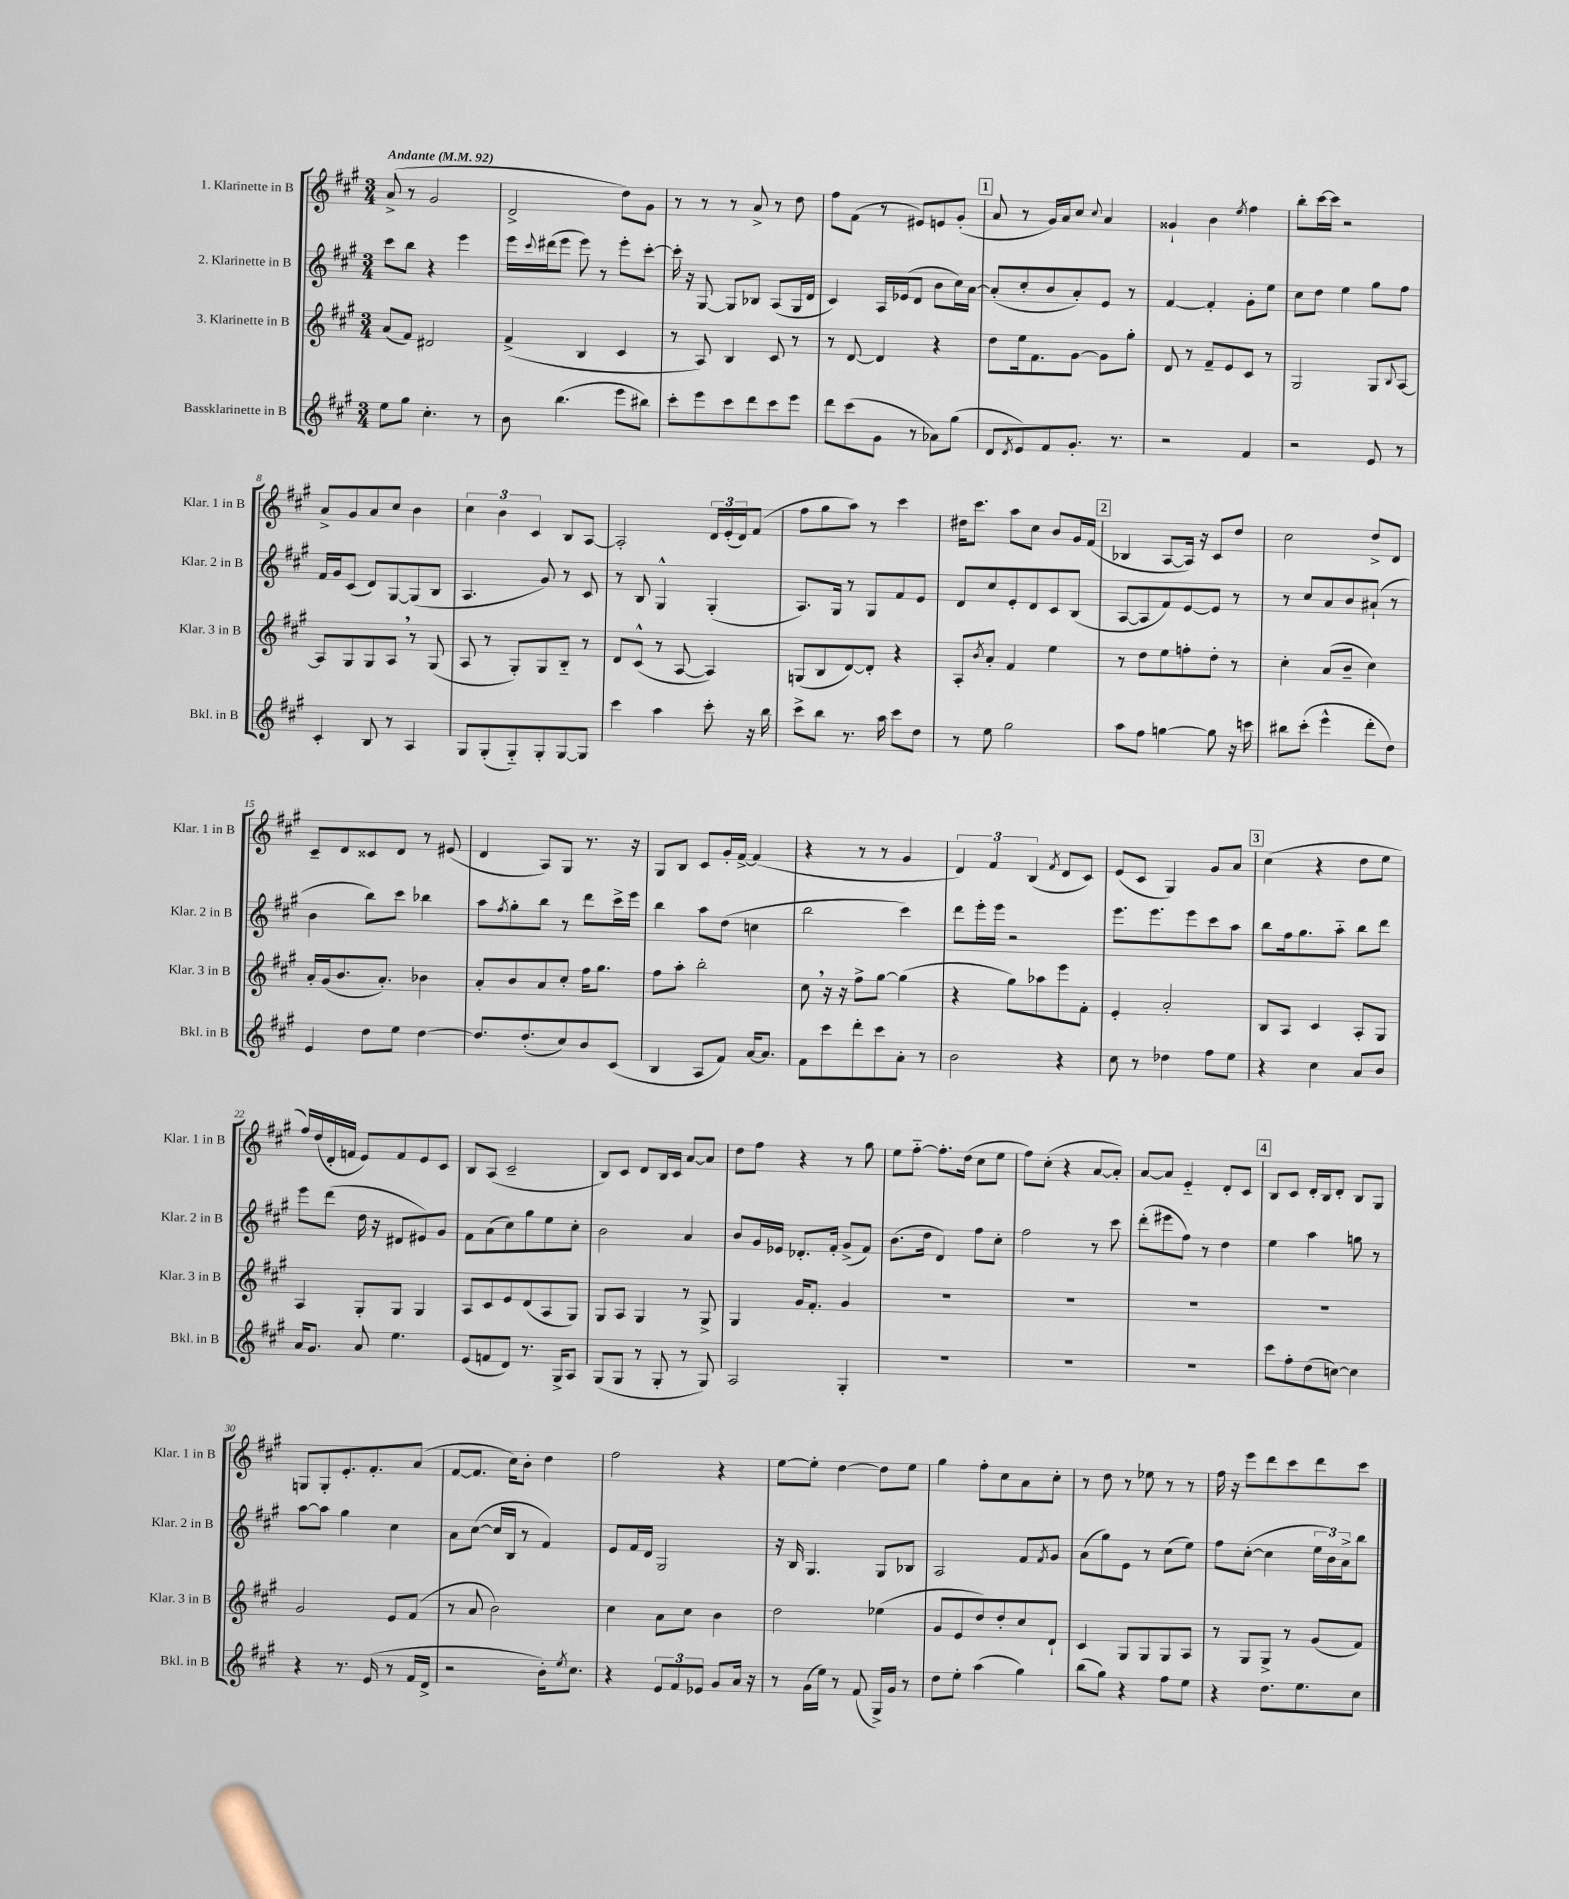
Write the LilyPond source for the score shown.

<<
\new StaffGroup <<
\new Staff = "s0" \with { instrumentName = "1. Klarinette in B" shortInstrumentName = "Klar. 1 in B" } {
    \clef treble \key a \major \numericTimeSignature \time 3/4 \tempo "Andante" 4 = 92
    a'8->( r8 gis'2 |
    d'2-> d''8) gis'8 |
    r8 r8 r8 a'8-> r8 d''8 |
    fis''8 fis'8( r8 eis'8) e'8 gis'8-.( |
    \mark \markup { \box "1" } a'8 r8 gis'16) a'16 cis''8 \appoggiatura { cis''8 } a'4 |
    gisis'4-! b'4 \acciaccatura { e''8 } fis''4 |
    b''8-. cis'''16~ cis'''16 r2 |
    a'8-> gis'8 a'8 cis''8 b'4 |
    \tuplet 3/2 { cis''4 b'4 cis'4 } b8 a8~ |
    a2-. \tuplet 3/2 { d'16 e'16-.( d'16) } fis'8( |
    fis''8 gis''8 a''8) r8 cis'''4 |
    dis''16 cis'''8. a''8 cis''8 b'8 gis'16 fis'16( |
    \mark \markup { \box "2" } bes4 a8~ a16) r16 cis'8 d''8 |
    cis''2 d''8-> d'8 |
    cis'8-- d'8 cisis'8 d'8 r8 eis'8( |
    d'4 a8) gis8 r8. r16 |
    gis8 b8 cis'8 gis'16-. fis'16~-> fis'4( |
    r4 r8 r8 gis'4 |
    \tuplet 3/2 { d'4) fis'4 b4( } \acciaccatura { fis'8 } d'8 cis'8) |
    e'8( cis'8 gis4) gis'8 a'8 |
    \mark \markup { \box "3" } cis''4( r4 d''8 e''8 |
    fis''16) d''16( d'16-. f'16 e'8) f'8 e'8 cis'8 |
    b8 a8( cis'2-- |
    b8) cis'8 d'8 b16 cis'16 a'8~ a'8 |
    d''8 fis''8 r4 r8 gis''8 |
    e''8 fis''8~-_ fis''8.-. d''16( cis''8 e''8 |
    fis''8) cis''8-.( r4 a'8~ a'8-.) |
    a'8~ a'8 e'4-_ d'8-. cis'8 |
    \mark \markup { \box "4" } b8 cis'8 d'16-. b16 d'8-. b8 gis8 |
    g8 g8-. e'8.-. fis'8.-. a'8( |
    fis'8~ fis'8. cis''16) b'8-. d''4 |
    fis''2 r4 |
    e''8~ e''8-. d''4~ d''8 e''8 |
    gis''4 fis''8-. cis''8 a'8 cis''8-. |
    r8 d''8 r8 ees''8 r8 r8 |
    fis''16 r16 e'''8 d'''8 cis'''8 d'''8 cis'''8 \bar "|." |
}
\new Staff = "s1" \with { instrumentName = "2. Klarinette in B" shortInstrumentName = "Klar. 2 in B" } {
    \clef treble \key a \major \numericTimeSignature \time 3/4
    cis'''8 b''8 r4 e'''4 |
    e'''16 \appoggiatura { cis'''8 } dis'''16( e'''8 e'''8) r8 e'''8-. cis'''8~-. |
    cis'''16-. r16 gis8~ gis8 bes8 a8( gis16 d'16 |
    cis'4) a16 ees'16( d'8 b'8 cis''16) a'16~ |
    \mark \markup { \box "1" } a'8-.( cis''8-. b'8 a'8-.) e'8 r8 |
    fis'4~ fis'4-. gis'8-. e''8 |
    cis''8 d''8 e''4 gis''8 fis''8 |
    fis'16 gis'16 cis'8( d'8) gis8~ gis8( b8 |
    a4. gis'8) r8 cis'8 |
    r8 b8 gis4-^ gis4-.( |
    a8.) gis16 r8 gis8 fis'8 e'8 |
    d'8 cis''8 e'8-. d'8 cis'8 b8( |
    \mark \markup { \box "2" } a8~ a8 fis'8) e'8~ e'8 r8 |
    r8 cis''8 a'8 b'8 ais'8-!( r8 |
    b'4 b''8) cis'''8 bes''4 |
    a''8 \acciaccatura { fis''8 } gis''8-. b''8 r8 d'''8 cis'''16-> e'''16 |
    b''4 a''8 d''8( c''4 |
    b''2 cis'''4) |
    d'''8 e'''16-. e'''16 r2 |
    e'''8. e'''8. e'''8 cis'''8 a''8 |
    \mark \markup { \box "3" } b''8 fis''16 gis''8. a''8-_ b''8 d'''8 |
    e'''8 d'''8( d''16 r16 dis'8 eis'8) gis'8 |
    fis'8 a'8( cis''8) gis''8 e''8 cis''8-. |
    b'2 a'4 |
    b'8 gis'16 ees'16 des'8.-. fis'16-. gis'8->( fis'8) |
    b'8.( d''16 d'4) fis''8 cis''8-. |
    fis''2 r8 cis'''8 |
    d'''8-.( eis'''8 fis''8) r8 d''4 |
    \mark \markup { \box "4" } e''4 a''4 g''8 r8 |
    a''8~ a''8 gis''4 cis''4 |
    a'8 cis''8~( cis''16 b16 r8 fis'4) |
    e'8 fis'16 d'16 gis2 |
    r16 b16 gis4. gis8 bes8 |
    a2 fis'8 \acciaccatura { fis'8 } gis'8 |
    a'8( gis''8) e'8 r8 cis''8( e''8) |
    fis''8 cis''8~-.( cis''4 \tuplet 3/2 { e''16 b'16) a'16-> } b''8 \bar "|." |
}
\new Staff = "s2" \with { instrumentName = "3. Klarinette in B" shortInstrumentName = "Klar. 3 in B" } {
    \clef treble \key a \major \numericTimeSignature \time 3/4
    a'8( fis'8) dis'2 |
    fis'4->( b4 cis'4 |
    r8 a8) b4 cis'8 r8 |
    r8 d'8~ d'4 r4 |
    \mark \markup { \box "1" } d''8 e''16 fis'8. gis'8~ gis'8 gis''8-. |
    d'8 r8 fis'8-- e'8 cis'8 r8 |
    gis2 gis8 \appoggiatura { b8 } a8~ |
    a8 gis8 gis8 a8 \breathe r8 gis8( |
    a8 r8 gis8-.) gis8 b8-_ r8 |
    d'8 cis'8-^( r8 a8~ a4) |
    g8( b8 d'8~) d'8-. r4 |
    a8-. \acciaccatura { b'8 } a'8-. fis'4 e''4 |
    \mark \markup { \box "2" } r8 d''8 e''8 f''8-. d''8-. r8 |
    cis''4-. a'8( b'8-- cis''4) |
    a'16-. gis'16( b'8. a'8.-.) bes'4 |
    a'8-. b'8 a'8 cis''8-. fis''16 gis''8. |
    fis''8 a''8-. b''2-. |
    cis''8 \breathe r16 r16 fis''8-> gis''8~ gis''4( |
    r4 gis''8) aes''8 e'''8 fis'8-. |
    e'4-. a'2-. |
    \mark \markup { \box "3" } b8 a8 cis'4 a8-. gis8 |
    a4 gis8-. gis8 gis4 |
    a8 cis'8 e'8 d'8( a8 gis8) |
    gis8 a8 gis4 r8 gis8-> |
    gis4 gis'16 fis'8.-. gis'4 |
    R2. |
    R2. |
    R2. |
    \mark \markup { \box "4" } R2. |
    gis'2 e'8 fis'8( |
    r8 a'8 b'2) |
    cis''4 a'8 cis''8 b'4 |
    d''2 ees''4( |
    gis'8 e'8 d''8) d''8-. cis''8 d'8-! |
    cis'4 gis8 gis8 gis8 a8 |
    r8 gis8 gis8-> r8 gis'8( fis'8) \bar "|." |
}
\new Staff = "s3" \with { instrumentName = "Bassklarinette in B" shortInstrumentName = "Bkl. in B" } {
    \clef treble \key a \major \numericTimeSignature \time 3/4
    e''8 gis''8 cis''4.-. r8 |
    b'8 b''4.( e'''8 bis''8) |
    cis'''8-. e'''8 cis'''8 d'''8 cis'''8 e'''8 |
    d'''8 cis'''8( gis'8 r8 aes'8) gis''8( |
    \mark \markup { \box "1" } d'8 \acciaccatura { d'8 } e'8) fis'8 gis'8.-. r8. |
    r2 fis'4 |
    r2 e'8 r8 |
    cis'4-. b8 r8 a4 |
    gis8 gis8-.( gis8-_) gis8-. gis8~ gis8 |
    cis'''4 a''4 cis'''8-. r16 b''16 |
    cis'''8-> b''8 r8. a''16 cis'''8 d''8 |
    r8 e''8 gis''2 |
    \mark \markup { \box "2" } a''8 fis''8 g''4~ g''8 r16 c'''16 |
    bis''8 cis'''8-.( e'''4-^ d'''8-. d''8) |
    e'4 d''8 e''8 d''4~ |
    d''8. d''8.-.( cis''8) b'8 cis'8( |
    b4 a8 fis'8) a'16~ a'8. |
    fis'8 cis'''8 d'''8-. cis'''8 a'8-. r8 |
    b'2 r4 |
    cis''8 r8 des''4 fis''8 e''8 |
    \mark \markup { \box "3" } r4 cis''4 a'8 b'8 |
    a'16 gis'8. a'8 e''4. |
    e'8( f'8 d'8) r8. gis16-> a8 |
    gis8( gis8 r8 gis8-. r8 gis8) |
    a2 gis4-. |
    R2. |
    R2. |
    R2. |
    \mark \markup { \box "4" } cis'''8 fis''8-. d''8( c''8~) c''4 |
    r4 r8. e'16( r8 fis'16 d'16-> |
    r2 b'16-.) \acciaccatura { e''8 } cis''8. |
    r4 \tuplet 3/2 { e'8 fis'8 ees'8 } gis'8 a'16 r16 |
    r8 gis'16( e''16) r8 fis'8( gis16->) gis'16 r8 |
    d''8 e''8-. a''4( gis''4) |
    b''8( gis''8) r4 fis''8 e''8 |
    r4 d''8. e''8. cis''8 \bar "|." |
}
>>
>>
